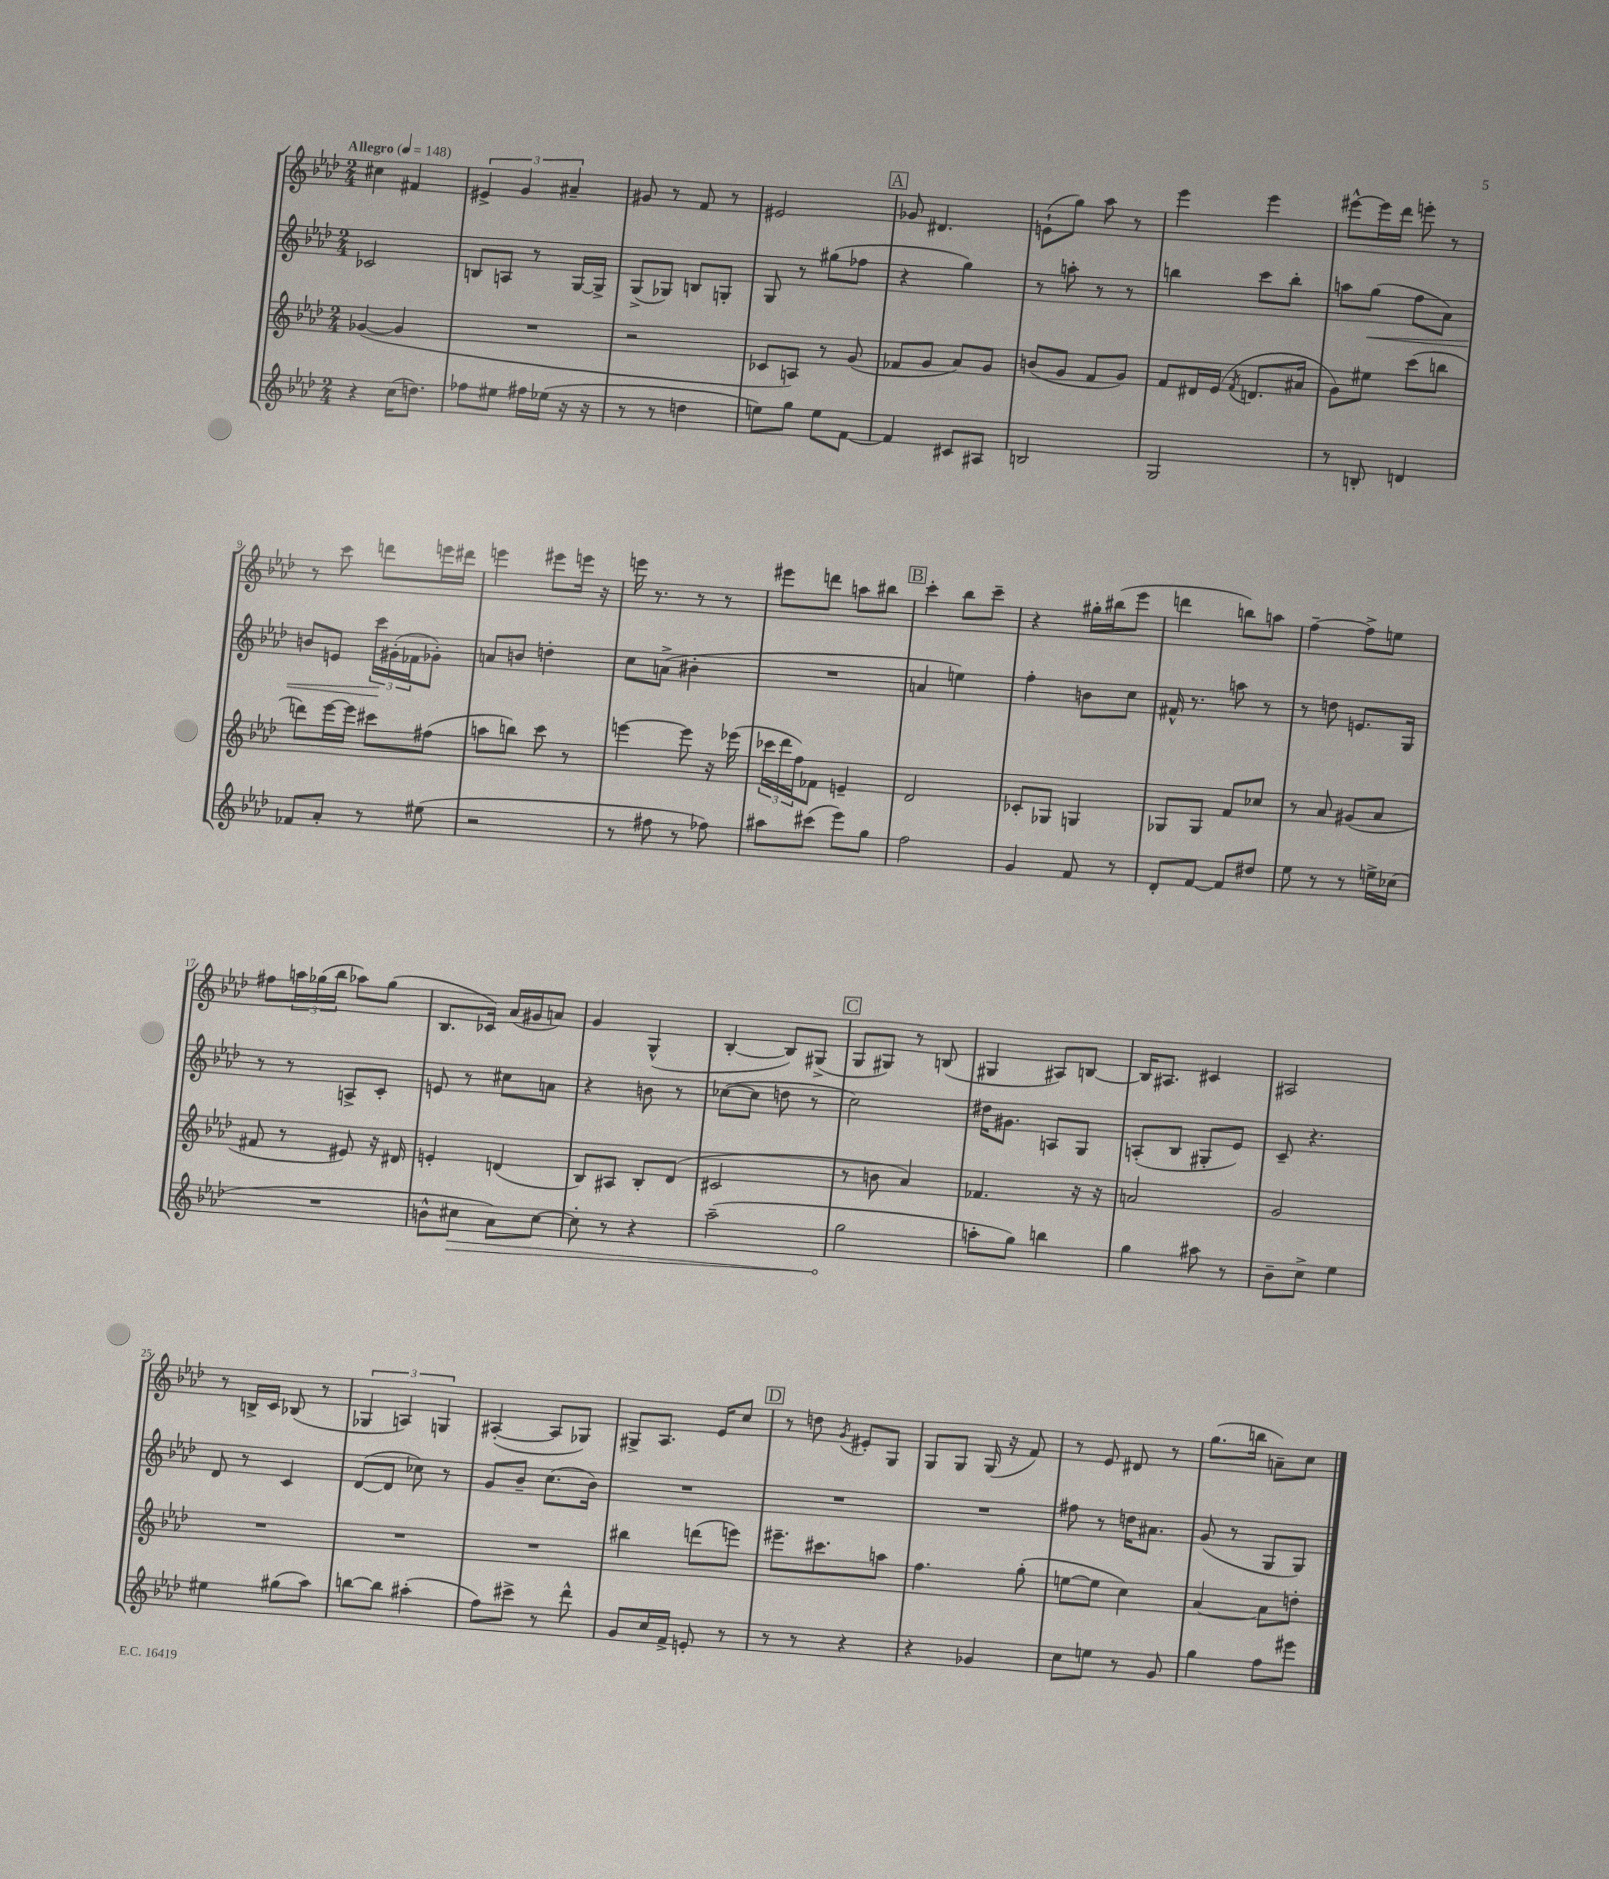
<<
\new StaffGroup <<
\new Staff = "s0" {
    \clef treble \key aes \major \numericTimeSignature \time 2/4 \tempo "Allegro" 4 = 148
    cis''4 fis'4 |
    \tuplet 3/2 { eis'4-> g'4 ais'4-- } |
    gis'8 r8 f'8 r8 |
    eis'2 |
    \mark \markup { \box "A" } ges'8 dis'4. |
    e'8-!( g''8) aes''8 r8 |
    ees'''4 ees'''4 |
    eis'''8~-^ eis'''16 des'''16 e'''8-. r8 |
    r8 c'''8 d'''8 e'''16 dis'''16 |
    e'''4 eis'''8 e'''16 r16 |
    e'''16 r8. r8 r8 |
    eis'''8 d'''8 a''8 bis''8 |
    \mark \markup { \box "B" } c'''4-. bes''8 c'''8-- |
    r4 gis''16-. bis''16( ees'''8 |
    d'''4 b''8) a''8 |
    f''4~-- f''8-> e''8 |
    fis''8 \tuplet 3/2 { a''16 ges''16( bes''16 } aes''8) ges''8( |
    bes8. ces'16) aes'16( gis'16 a'8) |
    g'4 g4-^( |
    bes4~-. bes8) gis8->( |
    \mark \markup { \box "C" } g8 gis8) r8 b8( |
    gis4 ais8) b8~ |
    b16 ais8. cis'4 |
    ais2 |
    r8 b16-> c'16 bes8( r8 |
    \tuplet 3/2 { ges4 a4) g4 } |
    ais4~-.( ais8 ges8) |
    gis8-> aes8. ees'16 c''8 |
    \mark \markup { \box "D" } r8 d''8 \acciaccatura { g'8 } eis'8-. g8 |
    g8 g8 g16( r16 f'8) |
    r8 ees'8 dis'8 r8 |
    g''8.( b''16 a'8--) c''8 \bar "|." |
}
\new Staff = "s1" {
    \clef treble \key aes \major \numericTimeSignature \time 2/4
    ces'2 |
    b8 a8 r8 g16~ g16-> |
    g8->( ges8) b8 g8-. |
    g8 r8 gis''8( fes''8 |
    \mark \markup { \box "A" } r4 g''4) |
    r8 a''8-. r8 r8 |
    b''4 c'''8 b''8-. |
    a''8 g''8\<( f''8 aes'8) |
    b'8 e'8 \tuplet 3/2 { c'''16\! gis'16-.( fes'16 } ges'8-.) |
    a'8 b'8 d''4-. |
    c''8 a'8->( bis'4-. |
    R2 |
    \mark \markup { \box "B" } a'4 e''4) |
    f''4-. b'8 c''8 |
    fis'16-^ r8. a''8 r8 |
    r8 d''8 e'8. g16 |
    r8 r8 a8-> c'8-. |
    e'8 r8 cis''8 a'8 |
    r4 b'8 r8 |
    ces''8~( ces''8 d''8 r8 |
    \mark \markup { \box "C" } c''2) |
    dis''16 gis'8. a8 g8 |
    a8-.( bes8 gis8-. ees'8) |
    c'8-- r4. |
    des'8 r8 c'4 |
    des'8~( des'8 ces''8) r8 |
    g'8 bes'8-- c''8.( bes'16) |
    R2 |
    \mark \markup { \box "D" } R2 |
    R2 |
    fis''8 r8 d''16 ais'8. |
    g'8( r8 g8 g8) \bar "|." |
}
\new Staff = "s2" {
    \clef treble \key aes \major \numericTimeSignature \time 2/4
    ges'4~( ges'4 |
    R2 |
    r2 |
    ces'8 a8) r8 g'8( |
    \mark \markup { \box "A" } fes'8 g'8 aes'8) g'8 |
    b'8( g'8 f'8 g'8) |
    f'8 dis'16 ees'16( \acciaccatura { f'8 } d'8. ais'16 |
    g'8) eis''8 c'''8( b''8 |
    d'''8) ees'''16~ ees'''16 cis'''8 fis''8( |
    a''8 b''8) c'''8 r8 |
    e'''4~ e'''8 r16 ees'''16( |
    \tuplet 3/2 { ces'''16 des'''16 f''16) } fes'8 e'4-- |
    \mark \markup { \box "B" } des'2 |
    ces'8-. ges8 g4 |
    ges8 ges8 f'8 ces''8 |
    r8 aes'8 gis'8( aes'8 |
    fis'8 r8 eis'8) r16 dis'16 |
    e'4-. d'4( |
    bes8) ais8 bes8-. des'8( |
    cis'2 |
    \mark \markup { \box "C" } r8 b'8 aes'4) |
    fes'4. r16 r16 |
    a'2 |
    g'2 |
    R2 |
    R2 |
    R2 |
    bis''4 d'''8( e'''8) |
    \mark \markup { \box "D" } eis'''8.-- cis'''8. a''8 |
    f''4. g''8-.( |
    e''8~ e''8 c''4) |
    aes'4~ aes'8 d''8-. \bar "|." |
}
\new Staff = "s3" {
    \clef treble \key aes \major \numericTimeSignature \time 2/4
    r4 c''16( d''8.) |
    fes''8 eis''8 fis''16 ees''16( r16 r16 |
    r8 r8 d''4 |
    e''8) g''8 e''8 f'8~ |
    \mark \markup { \box "A" } f'4 cis'8 ais8 |
    b2 |
    g2 |
    r8 b8-. d'4 |
    fes'8 aes'8-. r8 eis''8( |
    r2 |
    r8 fis''8 r8 fes''8) |
    ais''8 cis'''8( ees'''8) g''8 |
    \mark \markup { \box "B" } f''2 |
    g'4 f'8 r8 |
    des'8-. f'8~ f'8 dis''8 |
    ees''8 r8 r8 e''16-> ces''16( |
    R2 |
    b'8-^ \once \override Hairpin.circled-tip = ##t cis''8\> aes'8) cis''8~ |
    cis''8-. r8 r4 |
    aes''2--( |
    \mark \markup { \box "C" } g''2\! |
    a''8-. g''8) b''4 |
    g''4 ais''8 r8 |
    bes'8-- c''8-> ees''4 |
    eis''4 gis''8( aes''8) |
    b''8~ b''8 ais''4-.( |
    f''8) cis'''8-> r8 des'''8-^ |
    g'8 c''16 f'16-> e'8-. r8 |
    \mark \markup { \box "D" } r8 r8 r4 |
    r4 ges'4 |
    c''8 e''8 r8 g'8 |
    g''4 f''8 eis'''8 \bar "|." |
}
>>
>>
